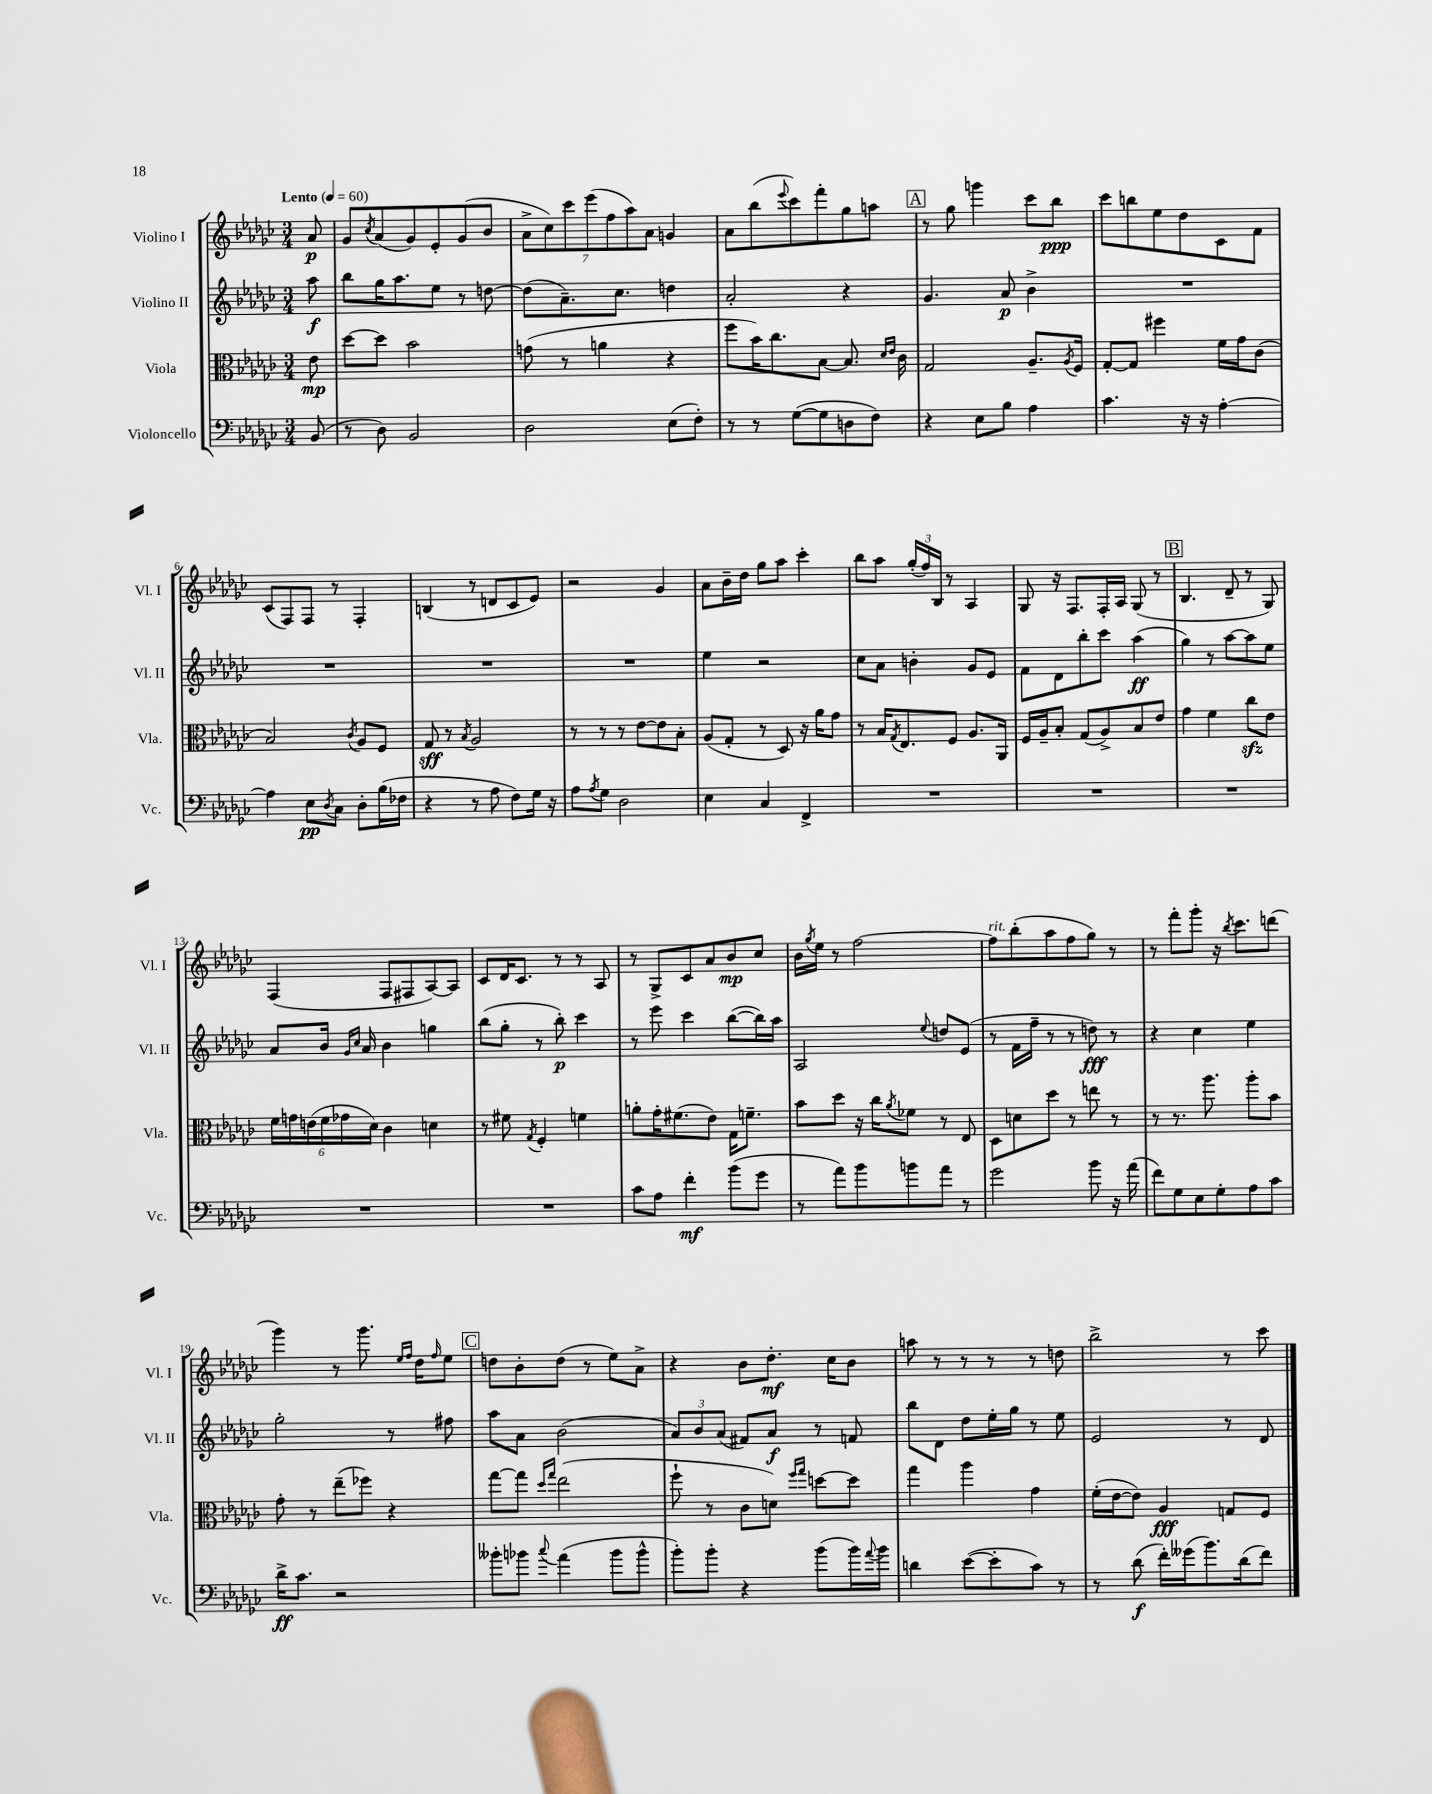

**kern	**kern	**kern	**kern
*staff4	*staff3	*staff2	*staff1
*clefF4	*clefC3	*clefG2	*clefG2
*k[b-e-a-d-g-c-]	*k[b-e-a-d-g-c-]	*k[b-e-a-d-g-c-]	*k[b-e-a-d-g-c-]
*M3/4	*M3/4	*M3/4	*M3/4
*MM60	*MM60	*MM60	*MM60
(8BB-	8e-	8aa-	8a-
=	=	=	=
8r	[8dd-	8bb-	8g-
.	.	.	8qcc-
8D-)	8dd-]	16gg-	(8a-
.	.	8.aa-	.
2BB-	2b-	.	8g-)
.	.	8ee-	8e-'
.	.	8r	(8g-
.	.	[8dd	8b-
=	=	=	=
2D-	(8g	(8dd]	14a-^
.	.	.	14cc-)
.	8r	8.a-~)	.
.	.	.	14ccc-
.	.	.	(14eee-
.	4a	.	.
.	.	.	14ff
.	.	8.cc-	.
.	.	.	14aa-)
.	.	.	14a-
(8E-	4r	4dd	4g
8F')	.	.	.
=	=	=	=
8r	8ff	2a-'	8a-
8r	16b-)	.	(8bb-
.	8.cc-	.	.
.	.	.	8qqeee-
([8G-	.	.	8ccc-)
8G-]	[8B-	.	8fff'
8D	8.B-]	4r	8gg-
8F)	.	.	8aa
.	16qqd-	.	.
.	16qqe-	.	.
.	16c-	.	.
=	=	=	=
4r	2G-	4.g-	8r
.	.	.	8gg-
8E-	.	.	4ggg
8B-	.	8a-	.
4A-	8.A-~	4b-^	8ccc-
.	.	.	8bb-
.	8qA-	.	.
.	16F	.	.
=	=	=	=
4.c-	[8G-'	2.r	8ccc-
.	8G-]	.	8bb
.	4ff#	.	8ee-
16r	.	.	8dd-
16r	.	.	.
[4A-'	16f	.	8c-
.	16g-	.	.
.	(8c-	.	8f
=	=	=	=
4A-]	2B-)	2.r	(8c-
.	.	.	8F)
8E-	.	.	8F
8qD-	.	.	.
8C-	.	.	8r
.	8qc-	.	.
8D-'	8A-	.	4F'
(16B-	8F	.	.
16F-	.	.	.
=	=	=	=
4r	8G-	2.r	(4B
.	8r	.	.
.	8qB-	.	.
8r	2A-	.	8r
8A-	.	.	8d
8F)	.	.	8c-
16G-	.	.	8e-)
16r	.	.	.
=	=	=	=
8A-	8r	2.r	2r
8qA-	.	.	.
8G-	8r	.	.
2D-	8r	.	.
.	[8e-	.	.
.	8e-]	.	4g-
.	8B-'	.	.
=	=	=	=
4E-	(8A-	4ee-	8a-
.	8G-'	.	16b-~
.	.	.	16dd-
4C-	8r	2r	8gg-
.	8D-)	.	8aa-
4FF^	16r	.	4ccc-'
.	16a-	.	.
.	8g-	.	.
=	=	=	=
2.r	8r	8cc-	8bb-
.	16B-	8a-	8aa-
.	8qG-	.	.
.	8.E-	.	.
.	.	4b'	(24gg-'
.	.	.	24ff)
.	.	.	24B-
.	8F	.	8r
.	8.A-	8g-	4A-
.	.	8e-	.
.	16AA-	.	.
=	=	=	=
2.r	16F	8f	8G-
.	16A-~	.	.
.	8B-'	8d-	16r
.	.	.	8.F
.	(8G-	8bb-'	.
.	8A-^)	8ccc-	16F'
.	.	.	16A-
.	8B-	(4aa-	(8G-
.	8e-	.	8r
=	=	=	=
2.r	4g-	4gg-)	4.B-
.	4f	8r	.
.	.	[8aa-	8d-~
.	8cc-	8aa-]	8r
.	8e-	8ee-	8G-)
=	=	=	=
2.r	24f	8a-	(4F
.	24g	.	.
.	(24e	.	.
.	24f	16b-	.
.	24g-	.	.
.	.	16qqg-	.
.	.	16qqcc-	.
.	.	16a-	.
.	24d-)	.	.
.	4c-	4b-	8F
.	.	.	8F#
.	4d	4gg	[8A-)
.	.	.	8A-]
=	=	=	=
2.r	8r	(8bb-	8c-
.	8f#	8gg-'	16d-
.	.	.	8.c-
.	8qG-	.	.
.	4F'	8r	.
.	.	8bb-')	8r
.	4f	4ccc-	8r
.	.	.	8A-
=	=	=	=
8c-	8a'	8r	8r
8A-	16g-'	8eee-	8G-^
.	(8.f#	.	.
4f'	.	4ccc-	8c-
.	8e-)	.	8a-
(8b-	16G-	([8bb-	8b-
.	8.f~	.	.
8g-	.	16bb-])	8cc-
.	.	16aa-	.
=	=	=	=
8r	8b-	2A-	16b-
.	.	.	8qgg-
.	.	.	16ee-
8a-)	8dd-	.	8r
8b-	16r	.	[2ff
.	16cc-	.	.
.	8qa-	.	.
8b	8f-	.	.
.	.	8qqee-	.
8a-	8r	8dd	.
8r	8E-	(8e-	.
=	=	=	=
2g-	8D-	8r	8ff]
.	8d	16f	(8bb-'
.	.	16ff~	.
.	8dd-	8r	8aa-
.	8r	8r	8ff
8b-	8ee	8dd)	8gg-)
16r	8r	8r	8r
(16a-	.	.	.
=	=	=	=
8f)	8r	4r	8r
8G-	8.r	.	8fff'
8E-	.	4cc-	8ggg-'
.	8.aa-	.	.
8G-'	.	.	16r
.	.	.	8qbb-
.	.	.	8.ccc-
8A-	8aa-'	4ee-	.
8c-	8b-	.	(8ddd
=	=	=	=
16d-^	8g-'	2gg-'	4ggg-)
8.c-	.	.	.
.	8r	.	.
2r	(8ee-~	.	8r
.	8ff-)	.	8.ggg-
.	4r	8r	.
.	.	.	16qqee-
.	.	.	16qqff
.	.	.	16dd-
.	.	.	16qqff
.	.	8ff#	8ee-
=	=	=	=
8b--'	[8gg-	8aa-	8dd
8b-	8gg-]	8a-	8b-'
.	16qqdd-	.	.
8qqcc-	16qqgg-	.	.
(4a-	(2ee-	(2b-	(8dd
.	.	.	8r
8b-	.	.	8ee-)
8b-^^	.	.	8a-^
=	=	=	=
8b-')	8ff`	12a-)	4r
.	.	12b-	.
8b-'	8r	.	.
.	.	(12a-	.
4r	8c-	8f#)	8b-
.	8d)	8a-	8.dd-'
.	16qqff	.	.
.	16qqgg-	.	.
(8b-	[8dd	8r	.
.	.	.	16cc-
16b-)	8dd]	8f	8b-
8qqa-	.	.	.
16b-	.	.	.
=	=	=	=
4d	4gg-	8bb-	8aa
.	.	8d-	8r
([8e-	4aa-	8dd-	8r
8e-']	.	16ee-'	8r
.	.	16gg-	.
8c-)	4g-	8r	8r
8r	.	8ee-	8dd
=	=	=	=
8r	(16f'	2e-	2bb-^
.	[16e-	.	.
(8d-	8e-])	.	.
16f')	4A-	.	.
(16g--	.	.	.
8.b-)	.	.	.
.	8G	8r	8r
(16d-	.	.	.
8f)	8F	8d-	8ccc-
==	==	==	==
*-	*-	*-	*-
